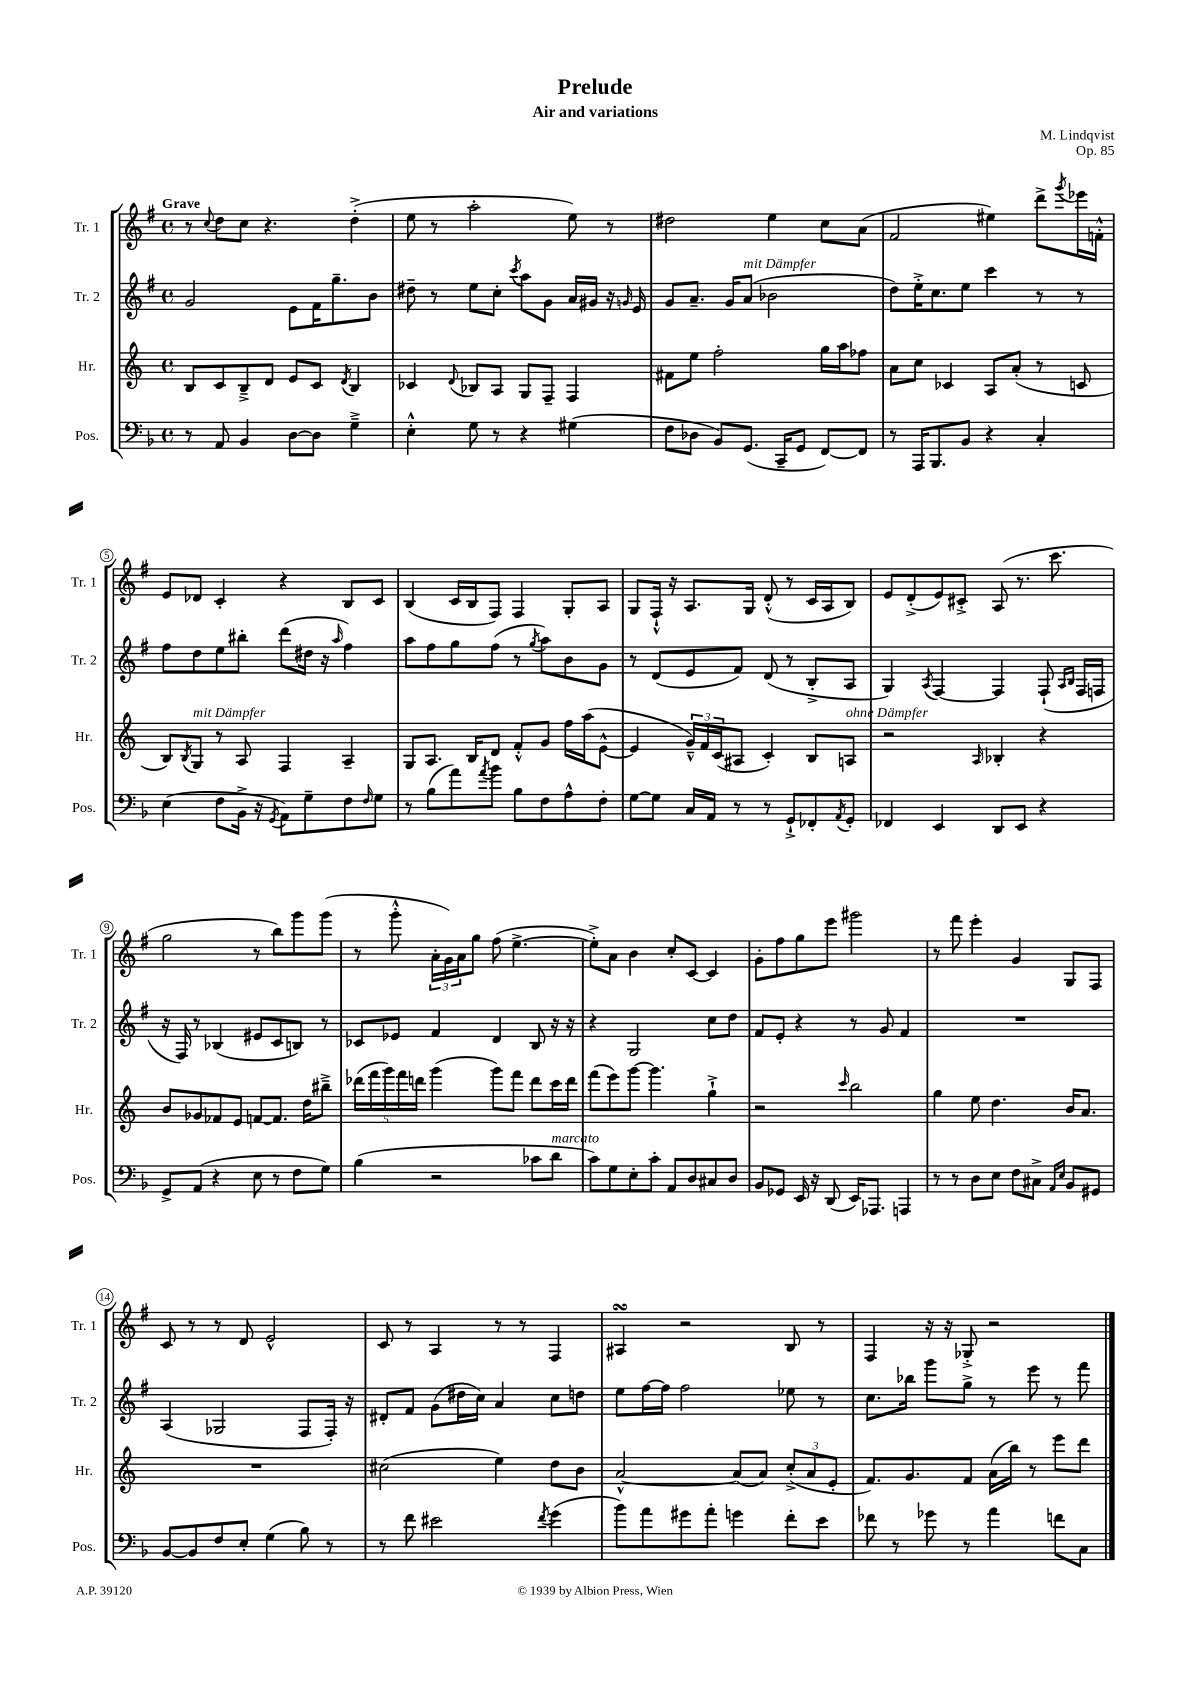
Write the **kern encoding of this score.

**kern	**kern	**kern	**kern
*staff4	*staff3	*staff2	*staff1
*clefF4	*clefG2	*clefG2	*clefG2
*k[b-]	*k[]	*k[f#]	*k[f#]
*M4/4	*M4/4	*M4/4	*M4/4
*met(c)	*met(c)	*met(c)	*met(c)
8r	8B/L	2g/	8r
.	.	.	8qqcc/
8AA/	8c/	.	8dd\L
4BB-/	8B~^/	.	8cc\J
.	8d/J	.	4.r
[8D\L	8e/L	8e\L	.
8D\]J	8c/J	16f#\K	.
.	.	8.gg~\	.
.	8qd/	.	.
4G~^\	4B/	.	(4dd'^\
.	.	8b\J	.
=	=	=	=
4E'^^\	4c-/	8dd#~\	8ee\
.	.	8r	8r
.	8qqd/	.	.
8G\	8B-/L	8ee\L	2aa'\
8r	8A/J	8cc'\J	.
.	.	8qccc/	.
4r	8G/L	8aa\L	.
.	8F~/J	8g\J	.
(4G#\	4F/	16a/LL	8ee\)
.	.	16g#/JJ	.
.	.	16r	8r
.	.	16qqg/	.
.	.	16e/	.
=	=	=	=
8F\L	8f#\L	8g/L	2dd#\
8D-\J	8ee\J	8.a~/J	.
8BB-/L)	2ff'\	.	.
.	.	16g/LK	.
(8.GG/J	.	(8a/J	.
.	.	2b-\	4ee\
16CC~/LK	.	.	.
8GG/J	.	.	.
[8FF/L)	16gg\LL	.	8cc\L
.	16aa\J	.	.
8FF/]J	8ff-\J	.	(8a\J
=	=	=	=
8r	8a\L	8dd\L)	2f#/
16AAA/LK	8cc\J	16ee'^\K	.
8.BBB-/	.	8.cc\	.
.	4c-/	.	.
8BB-/J	.	8ee\J	.
4r	8A/L	4ccc\	4ee#\)
.	(8a'/J	.	.
4C'/	8r	8r	8ddd^\L
.	.	.	8qggg/
.	8c/	8r	16eee-\L
.	.	.	16f'^^\JJ
=	=	=	=
(4E\	8B/L)	8ff#\L	8e/L
.	8qB/	.	.
.	8G/J	8dd\	8d-/J
8F\L	8r	8ee\	4c'/
16BB-^\Jk	8A/	8bb#'\J	.
16r	.	.	.
8qGG/	.	.	.
8AA\L)	4F/	(8ddd\L	4r
8G~\	.	16dd#\Jk	.
.	.	16r	.
.	.	16qqaa/	.
8F\	4A~/	4ff#\)	8B/L
16qqF/	.	.	.
8G\J	.	.	8c/J
=	=	=	=
8r	8G/L	8aa\L	(4B/
(8B-\L	8.A/J	8ff#\	.
8a\)	.	8gg\	16c/LL
.	16B/LK	.	16B/J
8qa/	.	.	.
8b-\J	8d/J	(8ff#\J	8F#/J)
8B-\L	8f'^^/L	8r	4F#/
.	.	8qgg/	.
8F\	8g/J	8aa\L)	.
8A^^\	16ff\LL	8b\	8G'/L
.	(16aa\J	.	.
8F'\J	[8e^^\J	8g\J	8A/J
=	=	=	=
[8G\L	4e/]	8r	8G/L
8G\]J	.	(8d/L	16F#`^^/Jk
.	.	.	16r
16C/LL	24g~^^/LL)	8e/	8.A/L
.	24f/	.	.
16AA/JJ	.	.	.
.	(24c/J	.	.
8r	8A#/J	8f#/J)	.
.	.	.	16G/Jk
8r	4c'/)	(8d/	(8d'^^/
8GG`^/L	.	8r	8r
8FF-'/	8B/L	8B'^/L	16c/LL
.	.	.	16A/J
8qAA/	.	.	.
8GG'/J	8A/J	8A/J	8B/J)
=	=	=	=
4FF-/	2r	4G/)	8e/L
.	.	.	(8d'^/
.	.	8qA/	.
4EE/	.	[4F#/	8e/)
.	.	.	8c#'^/J
.	16qqA/	.	.
8DD/L	4B-'/	4F#/]	(8A/
8EE/J	.	.	8.r
4r	4r	(8F#`/	.
.	.	.	8.ccc\
.	.	16qqA/LL	.
.	.	16qqB/JJ	.
.	.	16F#/LL	.
.	.	16F/JJ	.
=	=	=	=
8GG^/L	8b/L	16r	2gg\
.	.	16F#/)	.
(8AA/J	8g-/	8r	.
4r	8f-/	(4B-/	.
.	8e/J	.	.
8E\	[8f/L	8e#/L	8r
8r	8.f/]J	8c/	8bb\L)
8F\L	.	8B/J)	8ggg\
.	16dd\LK	.	.
8G\J)	8bb#~^\J	8r	(8ggg\J
=	=	=	=
(4B-\	(20ddd-\LL	8c-/L	8r
.	20fff\	.	.
.	20ggg\)	.	.
.	.	8e-/J	8ggg'^^\
.	20fff\	.	.
.	20ddd\JJ	.	.
2r	(4ggg\	4f#/	24a'\LL
.	.	.	24g\)
.	.	.	24a\J
.	.	.	8gg\J
.	8ggg\L)	4d/	(8ff#\
.	8fff\J	.	[4.ee^\
8c-\L	8ddd\L	8B/	.
8d\J	16ccc\L	16r	.
.	16ddd\JJ	16r	.
=	=	=	=
8c\L)	(8fff\L	4r	8ee'^\]L)
8G\	8eee\)	.	8a\J
8E'\	[8ggg\J	2G/	4b\
8c'\J	4.ggg\]	.	.
8AA/L	.	.	8cc'/L
8D/	.	.	[8c/J
8C#/	4gg`^\	8cc\L	4c/]
8D/J	.	8dd\J	.
=	=	=	=
8BB-/L	2r	8f#/L	8g'\L
8GG-/J	.	8e'/J	8ff#\
16EE/	.	4r	8gg\
16r	.	.	.
(8DD/	.	.	8eee\J
.	16qqccc/	.	.
16EE/LK)	2bb\	8r	2ggg#\
8.AAA-/J	.	.	.
.	.	8g/	.
4AAA/	.	4f#/	.
=	=	=	=
8r	4gg\	1r	8r
8r	.	.	8fff#\
8D\L	8ee\	.	4eee'\
8E\J	4.dd\	.	.
8F\L	.	.	4g/
8C#^\J	.	.	.
16qqAA/LL	.	.	.
16qqE/JJ	.	.	.
8BB-/L	16b/LK	.	8G/L
.	8.a/J	.	.
8GG#/J	.	.	8F#/J
=	=	=	=
[8BB-/L	1r	(4A/	8c/
8BB-/]	.	.	8r
8F/	.	2G-/	8r
8E'/J	.	.	8d/
(4G\	.	.	2e^^/
8B-\)	.	8F#/L	.
8r	.	16F#'/Jk)	.
.	.	16r	.
=	=	=	=
8r	(2cc#\	8d#'/L	8c/
8f\	.	8f#/J	8r
2e#\	.	(8g\L	4A/
.	.	16dd#\L	.
.	.	16cc\JJ)	.
.	4ee\)	4a/	8r
.	.	.	8r
8qf/	.	.	.
(4g\	8dd\L	8cc\L	4F#/
.	8b\J	8dd\J	.
=	=	=	=
8b-\L)	[2a^^/	8ee\L	4A#/
8a\	.	[16ff#\L	.
.	.	16ff#\]JJ	.
8g#\	.	2ff#\	2r
8a'\J	.	.	.
4g\	(8a/]L	.	.
.	8a/J)	.	.
8f'\L	(12cc'^/L	8ee-\	8B/
.	12a/	.	.
8e\J	.	8r	8r
.	12e'/J	.	.
=	=	=	=
8f-\	8.f/L)	8.cc\L	4F#/
8r	.	.	.
.	8.g/	16bb-\Jk	.
8g-\	.	8ggg\L	16r
.	.	.	16r
8r	8f/J	8gg^\J	8G-'^/
4a\	(16a\LL	8r	2r
.	16bb\JJ)	.	.
.	8r	8eee\	.
8f\L	8eee\L	8r	.
8C\J	8ddd\J	8fff#\	.
==	==	==	==
*-	*-	*-	*-
